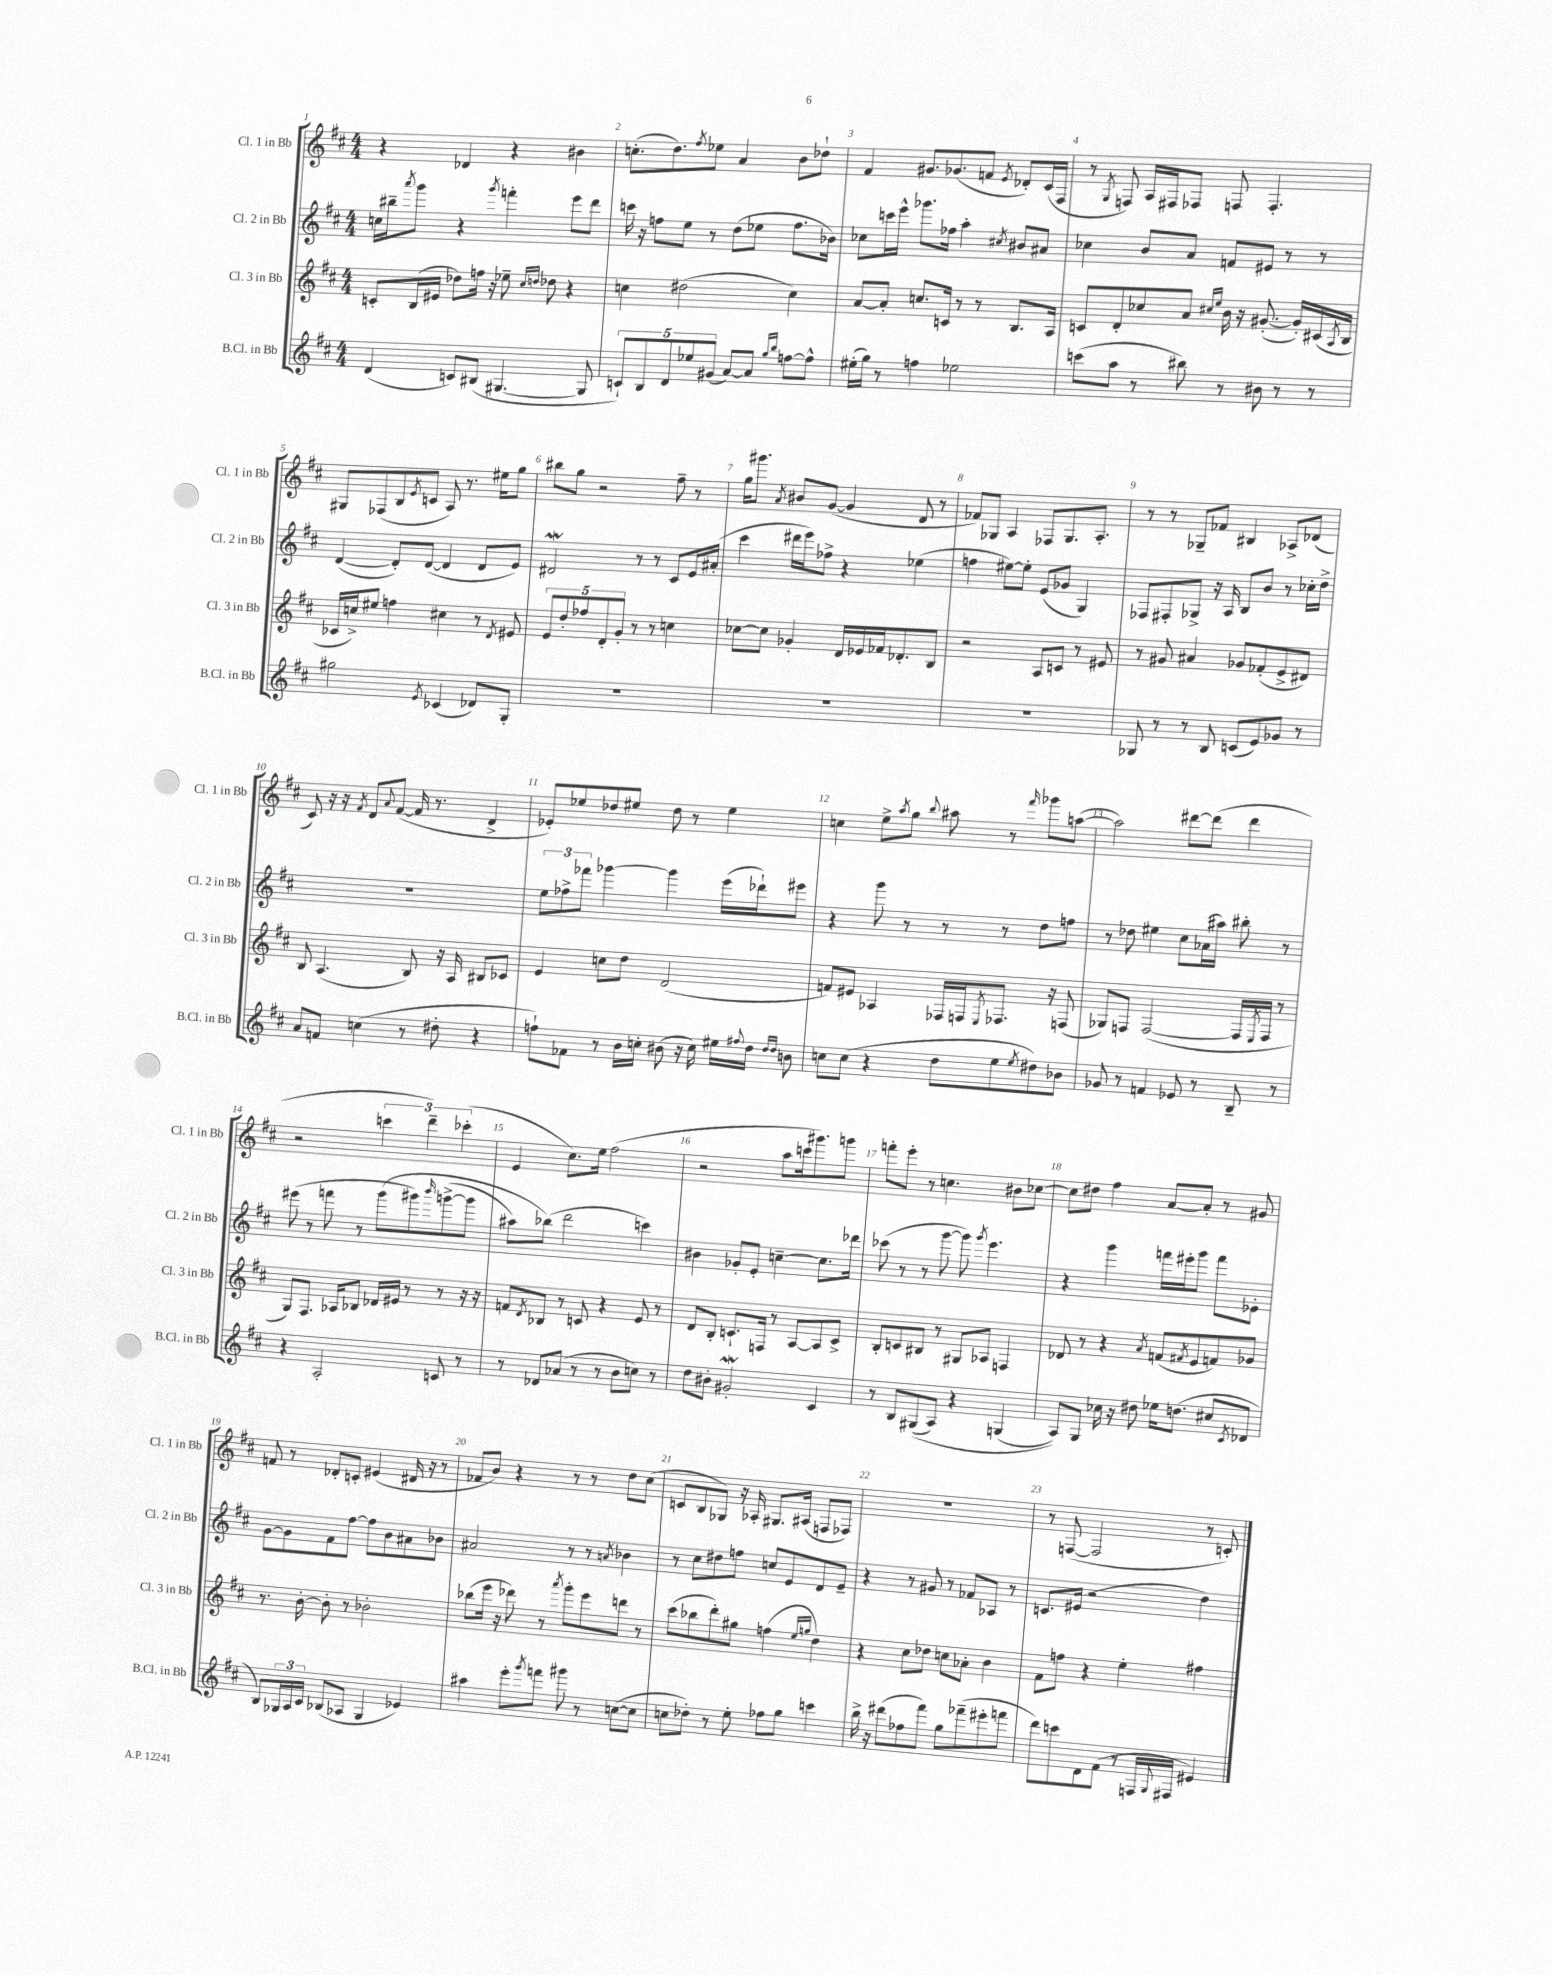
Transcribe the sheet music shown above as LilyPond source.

<<
\new StaffGroup <<
\new Staff = "s0" \with { instrumentName = "Cl. 1 in Bb" shortInstrumentName = "Cl. 1 in Bb" } {
    \clef treble \key d \major \numericTimeSignature \time 4/4
    r4 des'4 r4 bis'4 |
    c''8.-.( d''8.) \acciaccatura { fis''8 } ees''8 a'4 b'8 des''8-! |
    fis'4 gis'8. ges'8.( f'8 \acciaccatura { e'8 } des'8-.) cis'16( fis16 |
    r8 \acciaccatura { g8 } f8) a16 fis16 fes8 f8 f4.-. |
    gis8 fes8( b8 \acciaccatura { e'8 } c'8 a8) r8. eis''16 g''8 |
    bis''8 g''8 r2 fis''8-- r8 |
    g''16 gis'''8. \acciaccatura { a'8 } bis'8 g'8~( g'4 d'8 r8 |
    fes'8) ges8 a4 fes8 ges8. a8.-. |
    r8 r8 ges8-- fes'8 bis4 aes8-> des'8( |
    cis'8) r16 r16 \acciaccatura { fis'8 } d'8 \appoggiatura { a'8 } fis'8~( fis'16 r8. d'4-> |
    ees'8-.) ees''8 des''8 eis''8 des''8 r8 eis''4 |
    c''4 e''8-> \acciaccatura { a''8 } g''8 \appoggiatura { b''8 } ais''8 r8 \grace { fis'''16 } ges'''8 a''8~( |
    a''2) dis'''8~ dis'''8( dis'''4 |
    r2 \tuplet 3/2 { c'''4 d'''4--) ces'''4-.( } |
    e'4 cis''8.) e''16 fis''2( |
    r2 a''8 c'''16 gis'''8.) g'''8 |
    f'''8-. e'''8-. r8 c''4. bis'8 ces''8~ |
    ces''8 dis''8 fis''4 a'8~ a'8-. r8 gis'8 |
    f'8 r8 des'8-. c'8-. eis'4( dis'16 r16 r8 |
    fes'8 b'8) r4 r8 r8 d''8 cis''8( |
    c'8 b8 ges8) r16 aes16-. gis8. ais16( f8 fes8) |
    R1 |
    r8 f8~( f2 r8 c'8-.) \bar "|." |
}
\new Staff = "s1" \with { instrumentName = "Cl. 2 in Bb" shortInstrumentName = "Cl. 2 in Bb" } {
    \clef treble \key d \major \numericTimeSignature \time 4/4
    c''16 bis''16-- \acciaccatura { a'''8 } g'''8 r4 \acciaccatura { g'''8 } f'''4-. e'''8 d'''8 |
    c'''16 r16 f''8 e''8 r8 d''8( ees''8 f''8. bes'16) |
    ces''8 c'''16 e'''16-^ ges'''8. fes''16 a''4-. \acciaccatura { cis''8 } bis'8 ais'8 |
    ces''4 b'8 a'8 f'8 eis'8 r8 r8 |
    d'4~( d'8-.) d'8~( d'4 d'8 e'8) |
    dis'2\mordent r8 r8 cis'8 e'16 ais'16-.( |
    cis'''4 dis'''16 e'''16) fes''8-> r4 ees''4( |
    f''4 eis''8~) eis''8-. e'8( ges'8 g4) |
    fes8 fis8-. ges8-> r16 a16 b8 b'8 r8 ces''16-. d''16-> |
    R1 |
    \tuplet 3/2 { e''8 fes''8-> fes'''8 } ges'''4~ ges'''4 e'''16( des'''16-!) eis'''8 |
    r4 g'''8 r8 r8 r8 d''8 f''8 |
    r8 des''8 eis''4 cis''8 aes'16( ais''16) bis''8-. r8 |
    eis'''8( r8 f'''8 r8 g'''8\( gis'''8) \grace { b'''16 } g'''8~->( g'''8 |
    ais''8) bes''8(\) d'''2 c'''4) |
    bis'4 ges'8-. e'8-. c''4~-- c''8. des'''16 |
    ces'''8( r8 r8 g'''8~ g'''8) \acciaccatura { g'''8 } e'''4. |
    r4 g'''4 f'''16 eis'''16-. g'''8 f'''8 ees'8-. |
    g'8~ g'8 fis'8 fis''8~ fis''8 b'8 ais'8 bes'8 |
    ais'2 r8 r8 \acciaccatura { a'8 } bes'4 |
    r8 cis''8 dis''8 f''8 c''8 e'8 d'8 e'8-- |
    r4 r8 gis'8 r8 fes'8 aes8 r8 |
    c'8. eis'16( r2 d''4) \bar "|." |
}
\new Staff = "s2" \with { instrumentName = "Cl. 3 in Bb" shortInstrumentName = "Cl. 3 in Bb" } {
    \clef treble \key d \major \numericTimeSignature \time 4/4
    c'8-. b16( eis'16 des''8) f''16 r16 ees''8-- \grace { cis''16 d''16 } des''8 r4 |
    c''4 dis''2( c''4) |
    a'8~ a'8-. c''8. c'16 r8 r8 b8. a16 |
    c'8 d'8-. ces''8 a'8 \grace { cis''16 e''16 } b'16 r16 gis'8.~-.( gis'16-.) cis'16( \acciaccatura { a8 } b16 |
    ces'16 c''16->) eis''8 f''4 cis''4 r8 \acciaccatura { d'8 } eis'8 |
    \tuplet 5/4 { e'8 d''8-. fes''8 d'8-. g'8-. } r8 r8 c''4 |
    ces''8~ ces''8 ges'4-. d'16 ees'16 fes'16 des'8.-. b8 |
    r2 a8 c'8 r8 eis'8 |
    r8 gis'8 ais'4 ges'8 fes'8-.( e'8-> dis'8) |
    b8 a4.( b8) r16 a16 bis8 ces'8 |
    e'4 c''8 d''8 d'2( |
    f'8) eis'8 aes4 fes16 f16 \acciaccatura { e8 } fes8. r16 f8( |
    ges8) f8 f2~( f16 \acciaccatura { e8 } f16 r8 |
    g8) fis8. aes16 bes8 des'16 eis'16 r8 r8 r16 r16 |
    f'8 \acciaccatura { d'8 } bes8 r8 c'8 r4 e'8 r8 |
    d'8 b8-. c'8.-! f16 r8 a8~ a8 c'8-> |
    b8-. c'8 bis8 r8 gis8 aes8 f4 |
    des'8 r8 r4 \acciaccatura { a'8 } f'8( \acciaccatura { fis'8 } e'8 f'8) ges'8 |
    r8. b'16~-. b'8-. r8 bes'2-. |
    bes''8( e'''16 r16 des'''8) r8 \acciaccatura { a'''8 } g'''8-. e'''8 d'''8 r8 |
    cis'''8( bes''8 d'''8-.) gis''8 f''4( \grace { e''16 g''16 } d''4) |
    r4 cis''8 des''8 c''8 aes'8-. b'4 |
    fis'8 f''8 r4 e''4-. fis''4 \bar "|." |
}
\new Staff = "s3" \with { instrumentName = "B.Cl. in Bb" shortInstrumentName = "B.Cl. in Bb" } {
    \clef treble \key d \major \numericTimeSignature \time 4/4
    d'4( c'8) bis8( gis4.~ gis8 |
    \tuplet 5/4 { c'8-!) b8 d'8 ees''8 gis'8( } a'8~) a'8 \grace { g''16 b''16 } f''8~ f''8-^ |
    eis''16-.( g''16) r8 f''4 ees''2 |
    c'''8( a''8 r8 bis''8) r8 bis'8 r8 r8 |
    gis''2 \acciaccatura { e'8 } ces'4( des'8) g8-. |
    R1 |
    R1 |
    R1 |
    ges8 r8 r8 b8 c'8( e'8) ges'8 r8 |
    a'8 f'8 c''4( r8 dis''8-. r4 |
    f''8-!) fes'8 r8 b'16 c''16-. bis'8( r16 c''16) eis''16 \appoggiatura { fis''8 } d''16 \grace { d''16 d''16 } b'8 |
    c''8 c''8( r4 d''8 e''8 \acciaccatura { e''8 } dis''8) bes'8 |
    ges'8 r8 f'4 ees'8 r8 b8-- r8 |
    r4 a2-. c'8 r8 |
    r8 des'8 aes'8( r8 r8 b'8 c''8) r8 |
    d''8 bis'8-. gis'2-.\mordent cis'4 |
    r8 b8 gis8(\( a8) r4 g4( |
    a8)\) g8 ces''16 r16 dis''8 ees''16 d''8.( cis''8 \acciaccatura { cis'8 } des'8 |
    b8) \tuplet 3/2 { ges16 a16 cis'16 } bes8( aes8 ges4 ees'4) |
    ais''4 e'''8-. \acciaccatura { g'''8 } f'''8 gis'''8 r8 c''8~( c''8 |
    c''8 des''8-.) r8 e''8-. fes''8 g''8 c'''4 |
    b''16-> r16 dis'''8( fes''8 fis'''8) g''8 fes'''8--( eis'''8-. f'''8 |
    d'''8) c'''8 d'8 fis'8( r8 f16 \appoggiatura { g8 } fis16 eis'4) \bar "|." |
}
>>
>>
\layout { \context { \Score \override BarNumber.break-visibility = ##(#f #t #t) barNumberVisibility = #all-bar-numbers-visible } }
